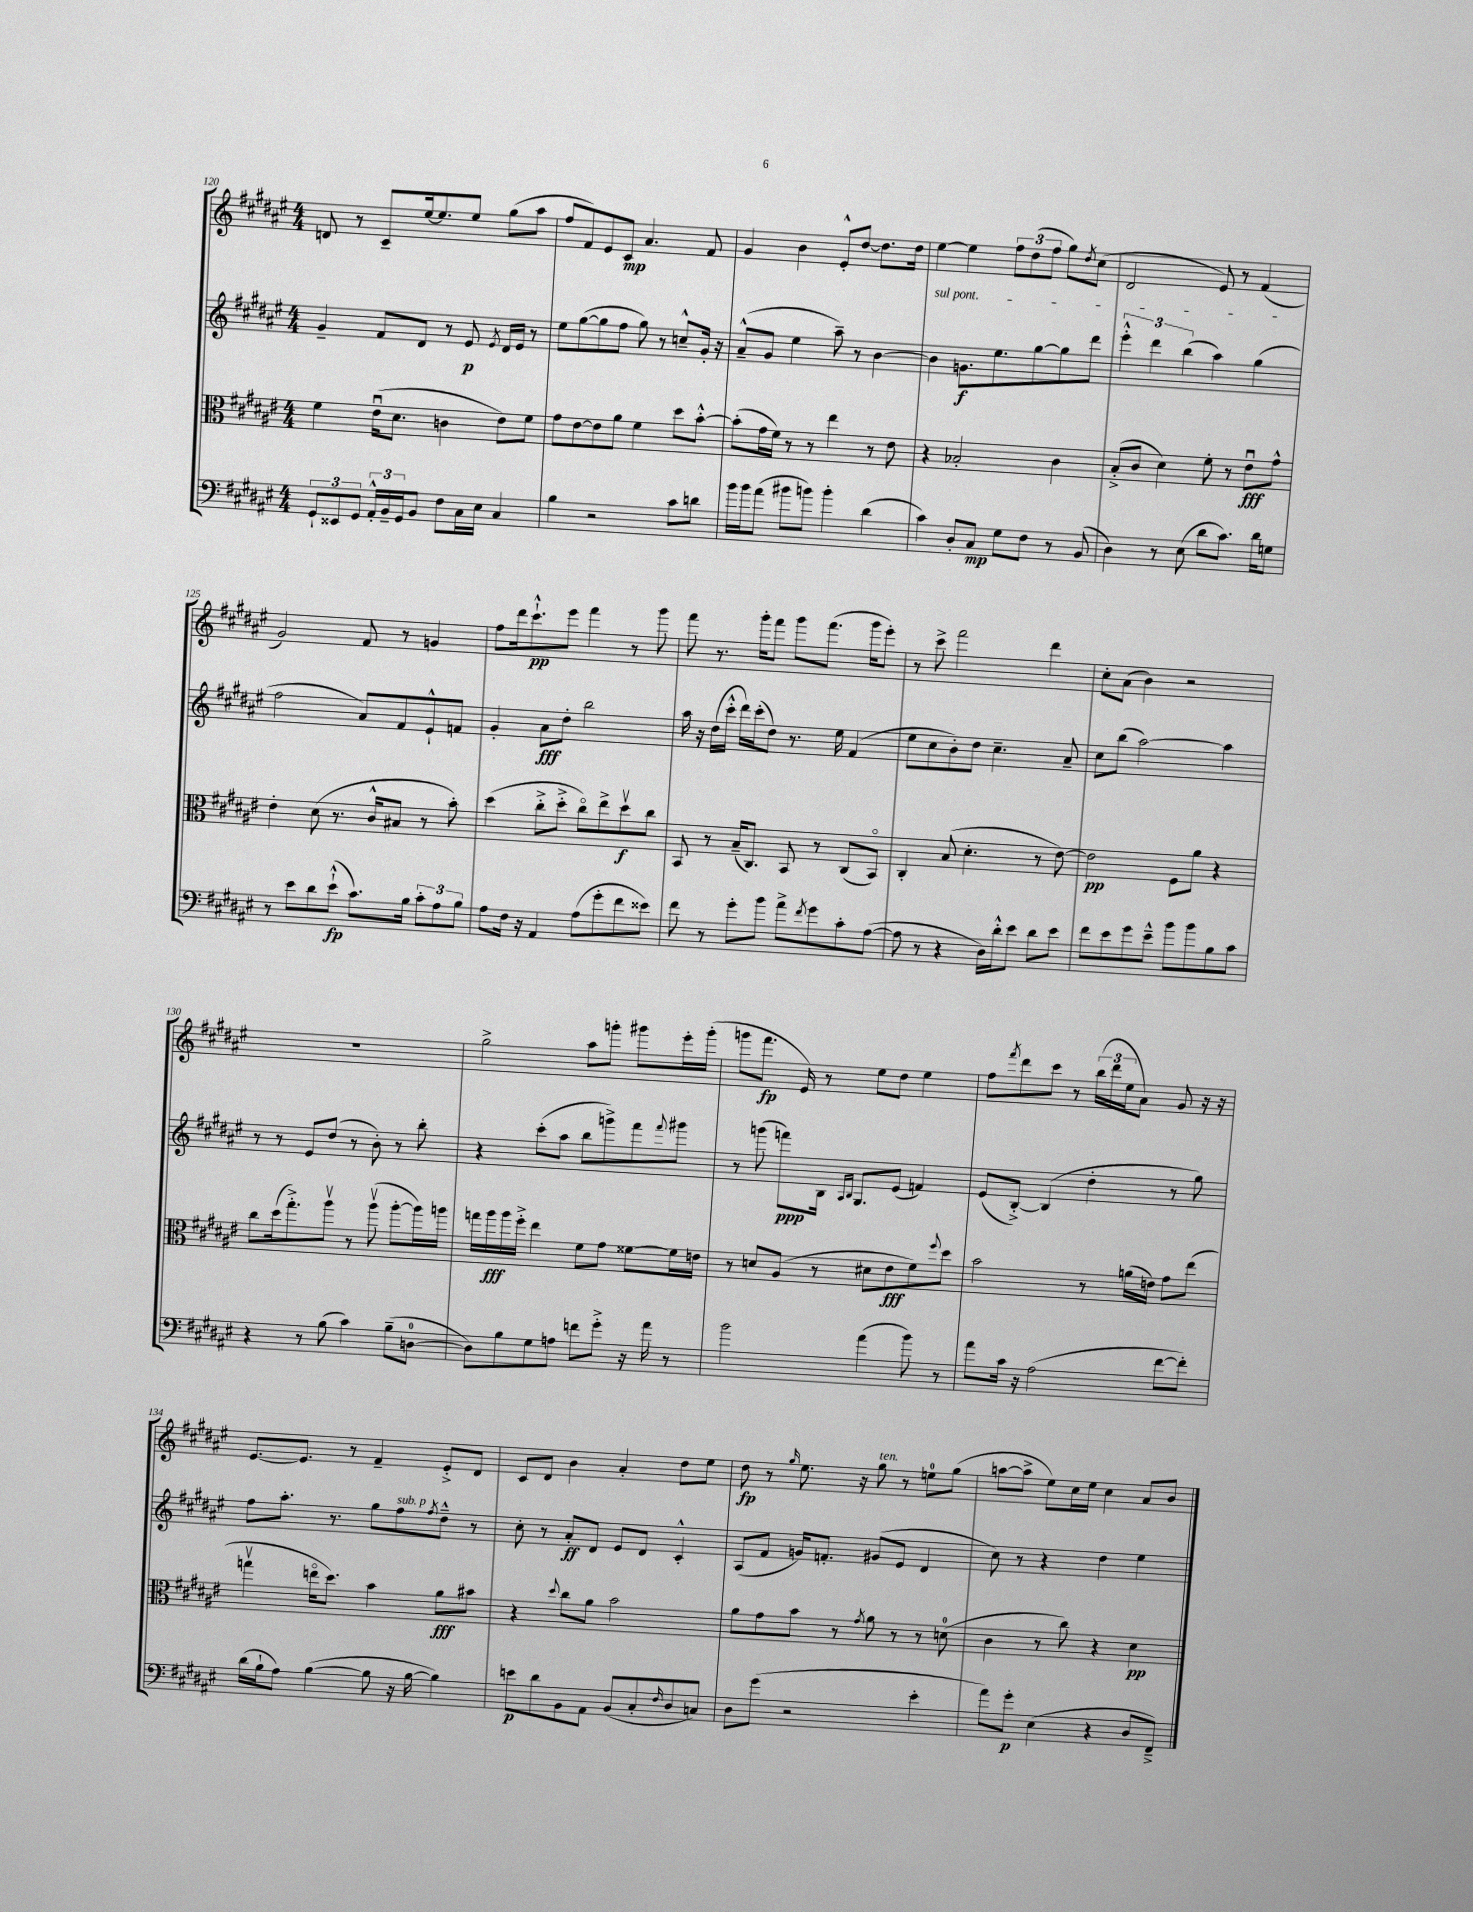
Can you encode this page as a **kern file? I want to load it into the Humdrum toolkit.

**kern	**dynam	**kern	**dynam	**kern	**dynam	**kern	**dynam
*part4	*part4	*part3	*part3	*part2	*part2	*part1	*part1
*staff4	*staff4	*staff3	*staff3	*staff2	*staff2	*staff1	*staff1
*clefF4	*	*clefC3	*	*clefG2	*	*clefG2	*
*k[f#c#g#d#a#e#]	*	*k[f#c#g#d#a#e#]	*	*k[f#c#g#d#a#e#]	*	*k[f#c#g#d#a#e#]	*
*M4/4	*	*M4/4	*	*M4/4	*	*M4/4	*
=120	=120	=120	=120	=120	=120	=120	=120
12GG#`/L	.	4f#\	.	4g#~/	.	8dn/	.
12EE##X/	.	.	.	.	.	.	.
.	.	.	.	.	.	8r	.
12GG#/J	.	.	.	.	.	.	.
24AA#'^^/LL	.	(16e#u\KL	.	8f#/L	.	8c#~/L	.
24BB~/	.	.	.	.	.	.	.
.	.	8.d#\J	.	.	.	.	.
24GG#/J	.	.	.	.	.	.	.
8BB/J	.	.	.	8d#/J	.	[16ee#/k	.
.	.	.	.	.	.	8.ee#/]	.
8F#\L	.	4cn\	.	8r	.	.	.
16C#\L	.	.	.	8e#/	p	8ee#/J	.
16E#\JJ	.	.	.	.	.	.	.
.	.	.	.	8qe#/	.	.	.
4C#/	.	8e#\L)	.	16d#/LL	.	(8gg#\L	.
.	.	.	.	16e#/JJ	.	.	.
.	.	8f#\J	.	8r	.	8aa#\J	.
=121	=121	=121	=121	=121	=121	=121	=121
4B\	.	8g#\L	.	8ee#\L	.	8ff#/L	.
.	.	[8e#\	.	([8gg#\	.	8f#/)	.
2r	.	8e#\]	.	8gg#\]	.	8e#/	.
.	.	8a#\J	.	8ff#\J	.	8c#/J	mp
.	.	4f#\	.	8gg#\)	.	4.a#/	.
.	.	.	.	8r	.	.	.
8c#\L	.	8dd#\L	.	8ccn~^^/L	.	.	.
8dn\J	.	[8b'^^\J	.	16g#'/Jk	.	8f#/	.
.	.	.	.	16r	.	.	.
=122	=122	=122	=122	=122	=122	=122	=122
16b\LL	.	(8b'\L]	.	(8a#~^^/L	.	4g#/	.
16b\J	.	.	.	.	.	.	.
(8a#\J	.	16g#\L	.	8g#/J	.	.	.
.	.	16f#\JJ)	.	.	.	.	.
8b#X\L	.	8r	.	4ee#\	.	4b\	.
8bn\J)	.	8r	.	.	.	.	.
4b'\	.	4ee#\	.	8aa#~\)	.	8e#'^^/L	.
.	.	.	.	8r	.	[8dd#/J	.
(4d#\	.	8r	.	[4b\	.	8.dd#\L]	.
.	.	8e#\	.	.	.	.	.
.	.	.	.	.	.	16dd#\Jk	.
=123	=123	=123	=123	=123	=123	=123	=123
!	!	!	!	!LO:TX:a:i:t=sul pont.	!	!	!
4c#\)	.	4r	.	4b\]	.	[4ee#\	.
8D#'/L	.	2B-X'/	.	8.gn\L	f	4ee#\]	.
8C#/J	mp	.	.	.	.	.	.
.	.	.	.	8.ee#\	.	.	.
8G#\L	.	.	.	.	.	12ff#\L	.
.	.	.	.	.	.	(12dd#\	.
8F#\J	.	.	.	[8gg#\	.	.	.
.	.	.	.	.	.	12ff#\J	.
8r	.	4c#\	.	8gg#\]	.	8gg#\L)	.
.	.	.	.	.	.	8qdd#/	.
(8BB/	.	.	.	8ddd#\J	.	(8cc#\J	.
=124	=124	=124	=124	=124	=124	=124	=124
4D#\)	.	(8B'^/L	.	6eee#'^^\	.	2d#/	.
.	.	8c#/J	.	.	.	.	.
.	.	.	.	6ddd#\	.	.	.
8r	.	4d#\)	.	.	.	.	.
.	.	.	.	(6bb\	.	.	.
(8E#\	.	.	.	.	.	.	.
8d#\L	.	8f#'\	.	4aa#\)	.	8e#/)	.
8.c#\J)	.	8r	.	.	.	8r	.
.	.	8e#u\L	fff	(4gg#\	.	(4f#/	.
16d#\KL	.	.	.	.	.	.	.
8Gn\J	.	8g#^^\J	.	.	.	.	.
!!LO:LB:g=z
=125	=125	=125	=125	=125	=125	=125	=125
8r	.	4e#'\	.	2ff#\	.	2g#/)	.
8e#\L	.	.	.	.	.	.	.
8d#\	.	(8d#\	.	.	.	.	.
(8e#`^^\J	fp	8.r	.	.	.	.	.
8.c#\L)	.	.	.	8a#/L)	.	8f#/	.
.	.	16c#^^/KL	.	.	.	.	.
.	.	8B#X/J	.	8f#/	.	8r	.
16B\Jk	.	.	.	.	.	.	.
12c#'\L	.	8r	.	8e#`^^/	.	4gn/	.
12A#\	.	.	.	.	.	.	.
.	.	8b'\)	.	8fn/J	.	.	.
12B\J	.	.	.	.	.	.	.
=126	=126	=126	=126	=126	=126	=126	=126
8A#\L	.	(4dd#\	.	4g#'/	.	8ff#\L	.
16F#\Jk	.	.	.	.	.	16ddd#\k	.
16r	.	.	.	.	.	8.ccc#`^^\	pp
4AA#/	.	8cc#'^\L	.	8a#\L	fff	.	.
.	.	8dd#'^\J	.	8dd#'\J	.	8eee#\J	.
(8A#\L	.	8cc#\L)	.	2bb\	.	4fff#\	.
8g#'\	.	8ee#^\	.	.	.	.	.
8f#\	.	8dd#v\	f	.	.	8r	.
8e##X\J)	.	8cc#\J	.	.	.	8ggg#\	.
=127	=127	=127	=127	=127	=127	=127	=127
8f#\	.	8BB/	.	16aa#\	.	8fff#\	.
.	.	.	.	16r	.	.	.
8r	.	8r	.	(16dd#\LL	.	8.r	.
.	.	.	.	16ccc#'^^\JJ	.	.	.
8g#'\L	.	(16B~/KL	.	16ddd#\LL)	.	.	.
.	.	8.C#/J)	.	(16ccc#'\J	.	16ggg#'\KL	.
8b\J	.	.	.	8dd#\J)	.	8fff#\J	.
8a#^\L	.	8BB/	.	8.r	.	8ggg#\L	.
8qf#/	.	.	.	.	.	.	.
8g#\	.	8r	.	.	.	(8.fff#\J	.
.	.	.	.	16ee#\	.	.	.
8c#'\	.	(8C#/L	.	(4f#/	.	.	.
.	.	.	.	.	.	16ggg#\KL	.
([8A#\J	.	8BB/J)	.	.	.	8eee#'\J)	.
=128	=128	=128	=128	=128	=128	=128	=128
8A#\]	.	4C#'/	.	8ee#\L	.	8r	.
8r	.	.	.	8cc#\	.	8ccc#^\	.
4r	.	(8B/	.	8b'\)	.	2fff#\	.
.	.	4.d#'\	.	8dd#\J	.	.	.
16D#\LL)	.	.	.	4.cc#~\	.	.	.
16d#'^^\J	.	.	.	.	.	.	.
8e#\J	.	.	.	.	.	.	.
8d#\L	.	8r	.	.	.	4ddd#\	.
8e#\J	.	[8e#\)	.	8a#~/	.	.	.
=129	=129	=129	=129	=129	=129	=129	=129
8f#\L	.	2e#\]	pp	8cc#\L	.	8cc#'\L	.
8e#\	.	.	.	(8bb\J	.	(8a#\J	.
8g#\	.	.	.	[2aa#\)	.	4b\)	.
8e#~^^\J	.	.	.	.	.	.	.
8b\L	.	8F#\L	.	.	.	2r	.
8b\	.	8a#\J	.	.	.	.	.
8B\	.	4r	.	4aa#\]	.	.	.
8c#\J	.	.	.	.	.	.	.
!!LO:LB:g=z
=130	=130	=130	=130	=130	=130	=130	=130
4r	.	8cc#\L	.	8r	.	1r	.
.	.	(16dd#\k	.	8r	.	.	.
.	.	8.gg#'^\)	.	.	.	.	.
8r	.	.	.	8e#/L	.	.	.
(8B\	.	8aa#v\J	.	(8dd#/J	.	.	.
4c#\)	.	8r	.	8r	.	.	.
.	.	(8aa#v\	.	8b'\)	.	.	.
(8B~\L	.	[8aa#'\L	.	8r	.	.	.
[8Dn\J	.	16aa#\L])	.	8bb'\	.	.	.
.	.	16aan\JJ	.	.	.	.	.
=131	=131	=131	=131	=131	=131	=131	=131
8D\L])	.	16ggn\LL	.	4r	.	2gg#^\	.
.	.	16aa#\	fff	.	.	.	.
8B\	.	16aa#\	.	.	.	.	.
.	.	16ff#'^\JJ	.	.	.	.	.
8G#\	.	4ee#\	.	(8ccc#'\L	.	.	.
8An\J	.	.	.	8aa#\J	.	.	.
8fn\L	.	8f#\L	.	8bb\L	.	8aa#\L	.
8g#'^\J	.	8g#\J	.	8gggn^\)	.	8gggn'\J	.
16r	.	[8f##X\L	.	8fff#\	.	8ggg#X\L	.
16a#\	.	.	.	.	.	.	.
.	.	.	.	8qqfff#/	.	.	.
8r	.	16f##\L]	.	8ggg#X\J	.	16eee#'\L	.
.	.	16en\JJ	.	.	.	(16ggg#'\JJ	.
=132	=132	=132	=132	=132	=132	=132	=132
2b\	.	8r	.	8r	.	8gggn\L	.
.	.	8dn/L	.	(8gggn\	.	8.fff#\J	fp
.	.	(8A#/J	.	8fffn\L)	ppp	.	.
.	.	.	.	.	.	16e#/)	.
.	.	8r	.	16B\Jk	.	8r	.
.	.	.	.	16qqA#/LL	.	.	.
.	.	.	.	16qqB/JJ	.	.	.
.	.	.	.	8.G#/L	.	.	.
(4a#\	.	8d#X\L	.	.	.	8ee#\L	.
.	.	8e#\	fff	(8e#/J	.	8dd#\J	.
8b\)	.	8f#\)	.	4fn/)	.	4ee#\	.
.	.	8qqff#/	.	.	.	.	.
8r	.	8dd#\J	.	.	.	.	.
=133	=133	=133	=133	=133	=133	=133	=133
8a#\L	.	2b\	.	(8e#/L	.	8ff#\L	.
.	.	.	.	.	.	8qfff#/	.
16c#\Jk	.	.	.	[8B'^/J)	.	8ddd#\	.
16r	.	.	.	.	.	.	.
(2A#\	.	.	.	(4B/]	.	8ccc#\J	.
.	.	.	.	.	.	8r	.
.	.	8r	.	4dd#'\	.	(24bb\LL	.
.	.	.	.	.	.	24ddd#\	.
.	.	.	.	.	.	24ee#\J	.
.	.	(16an\LL	.	.	.	8a#\J)	.
.	.	16en\JJ)	.	.	.	.	.
[8f#\L	.	8g#\L	.	8r	.	8g#/	.
8f#'\J])	.	(8ee#\J	.	8gg#\)	.	16r	.
.	.	.	.	.	.	16r	.
!!LO:LB:g=z
=134	=134	=134	=134	=134	=134	=134	=134
(16d#\LL	.	4ggnv\	.	8ff#\L	.	[8.e#/L	.
16B`\J	.	.	.	.	.	.	.
8A#\J)	.	.	.	8.aa#'\J	.	.	.
.	.	.	.	.	.	8.e#/J]	.
([4B\	.	16een\KL	.	.	.	.	.
.	.	8.dd#\J)	.	8.r	.	.	.
.	.	.	.	.	.	8r	.
8B\]	.	4b\	.	8gg#\L	.	4f#~/	.
!	!	!	!	!LO:TX:a:i:t=sub. p	!	!	!
16r	.	.	.	8ff#\	.	.	.
[16B\	.	.	.	.	.	.	.
.	.	.	.	8qff#/	.	.	.
4B\])	.	8a#\L	fff	8dd#~^^\J	.	8e#'^/L	.
.	.	8b#X\J	.	8r	.	8d#/J	.
=135	=135	=135	=135	=135	=135	=135	=135
8en\L	p	4r	.	8cc#'\	.	8c#/L	.
8d#\	.	.	.	8r	.	8d#/J	.
.	.	8qqdd#/	.	.	.	.	.
8BB\	.	8cc#\L	.	8a#'/L	ff	4b\	.
8AA#\J	.	8a#\J	.	8d#/J	.	.	.
(8BB/L	.	2b\	.	8e#/L	.	4a#'/	.
8C#'/	.	.	.	8d#/J	.	.	.
16qqF#/	.	.	.	.	.	.	.
8D#/	.	.	.	4c#'^^/	.	8dd#\L	.
8Cn/J)	.	.	.	.	.	8ee#\J	.
=136	=136	=136	=136	=136	=136	=136	=136
8D#\L	.	8a#\L	.	(8A#/L	.	8dd#\	fp
(8g#\J	.	8g#\	.	8f#/J	.	8r	.
.	.	.	.	.	.	16qqgg#/	.
2r	.	8b\J	.	16gn/KL)	.	8.ee#\	.
.	.	.	.	8.fn'/J	.	.	.
.	.	8r	.	.	.	.	.
.	.	.	.	.	.	16r	.
.	.	8qg#/	.	.	.	.	.
!	!	!	!	!	!	!LO:TX:a:i:t=ten.	!
.	.	8a#\	.	(8g#X/L	.	8gg#\	.
.	.	8r	.	8e#/J	.	8r	.
4e#'\	.	8r	.	4d#/	.	8een\L	.
.	.	(8dn\	.	.	.	(8gg#\J	.
=137	=137	=137	=137	=137	=137	=137	=137
8a#\L)	.	4c#\	.	8cc#\)	.	[8aan\L	.
8g#'\J	p	.	.	8r	.	8aa^\J]	.
(4E#\	.	8r	.	4r	.	8ee#\L)	.
.	.	8cc#\)	.	.	.	16cc#\L	.
.	.	.	.	.	.	16ee#\JJ	.
4r	.	4r	.	4dd#\	.	4cc#\	.
8D#/L	.	4d#\	pp	4ee#\	.	8a#/L	.
8FF#~^/J)	.	.	.	.	.	8b/J	.
==	==	==	==	==	==	==	==
*-	*-	*-	*-	*-	*-	*-	*-
